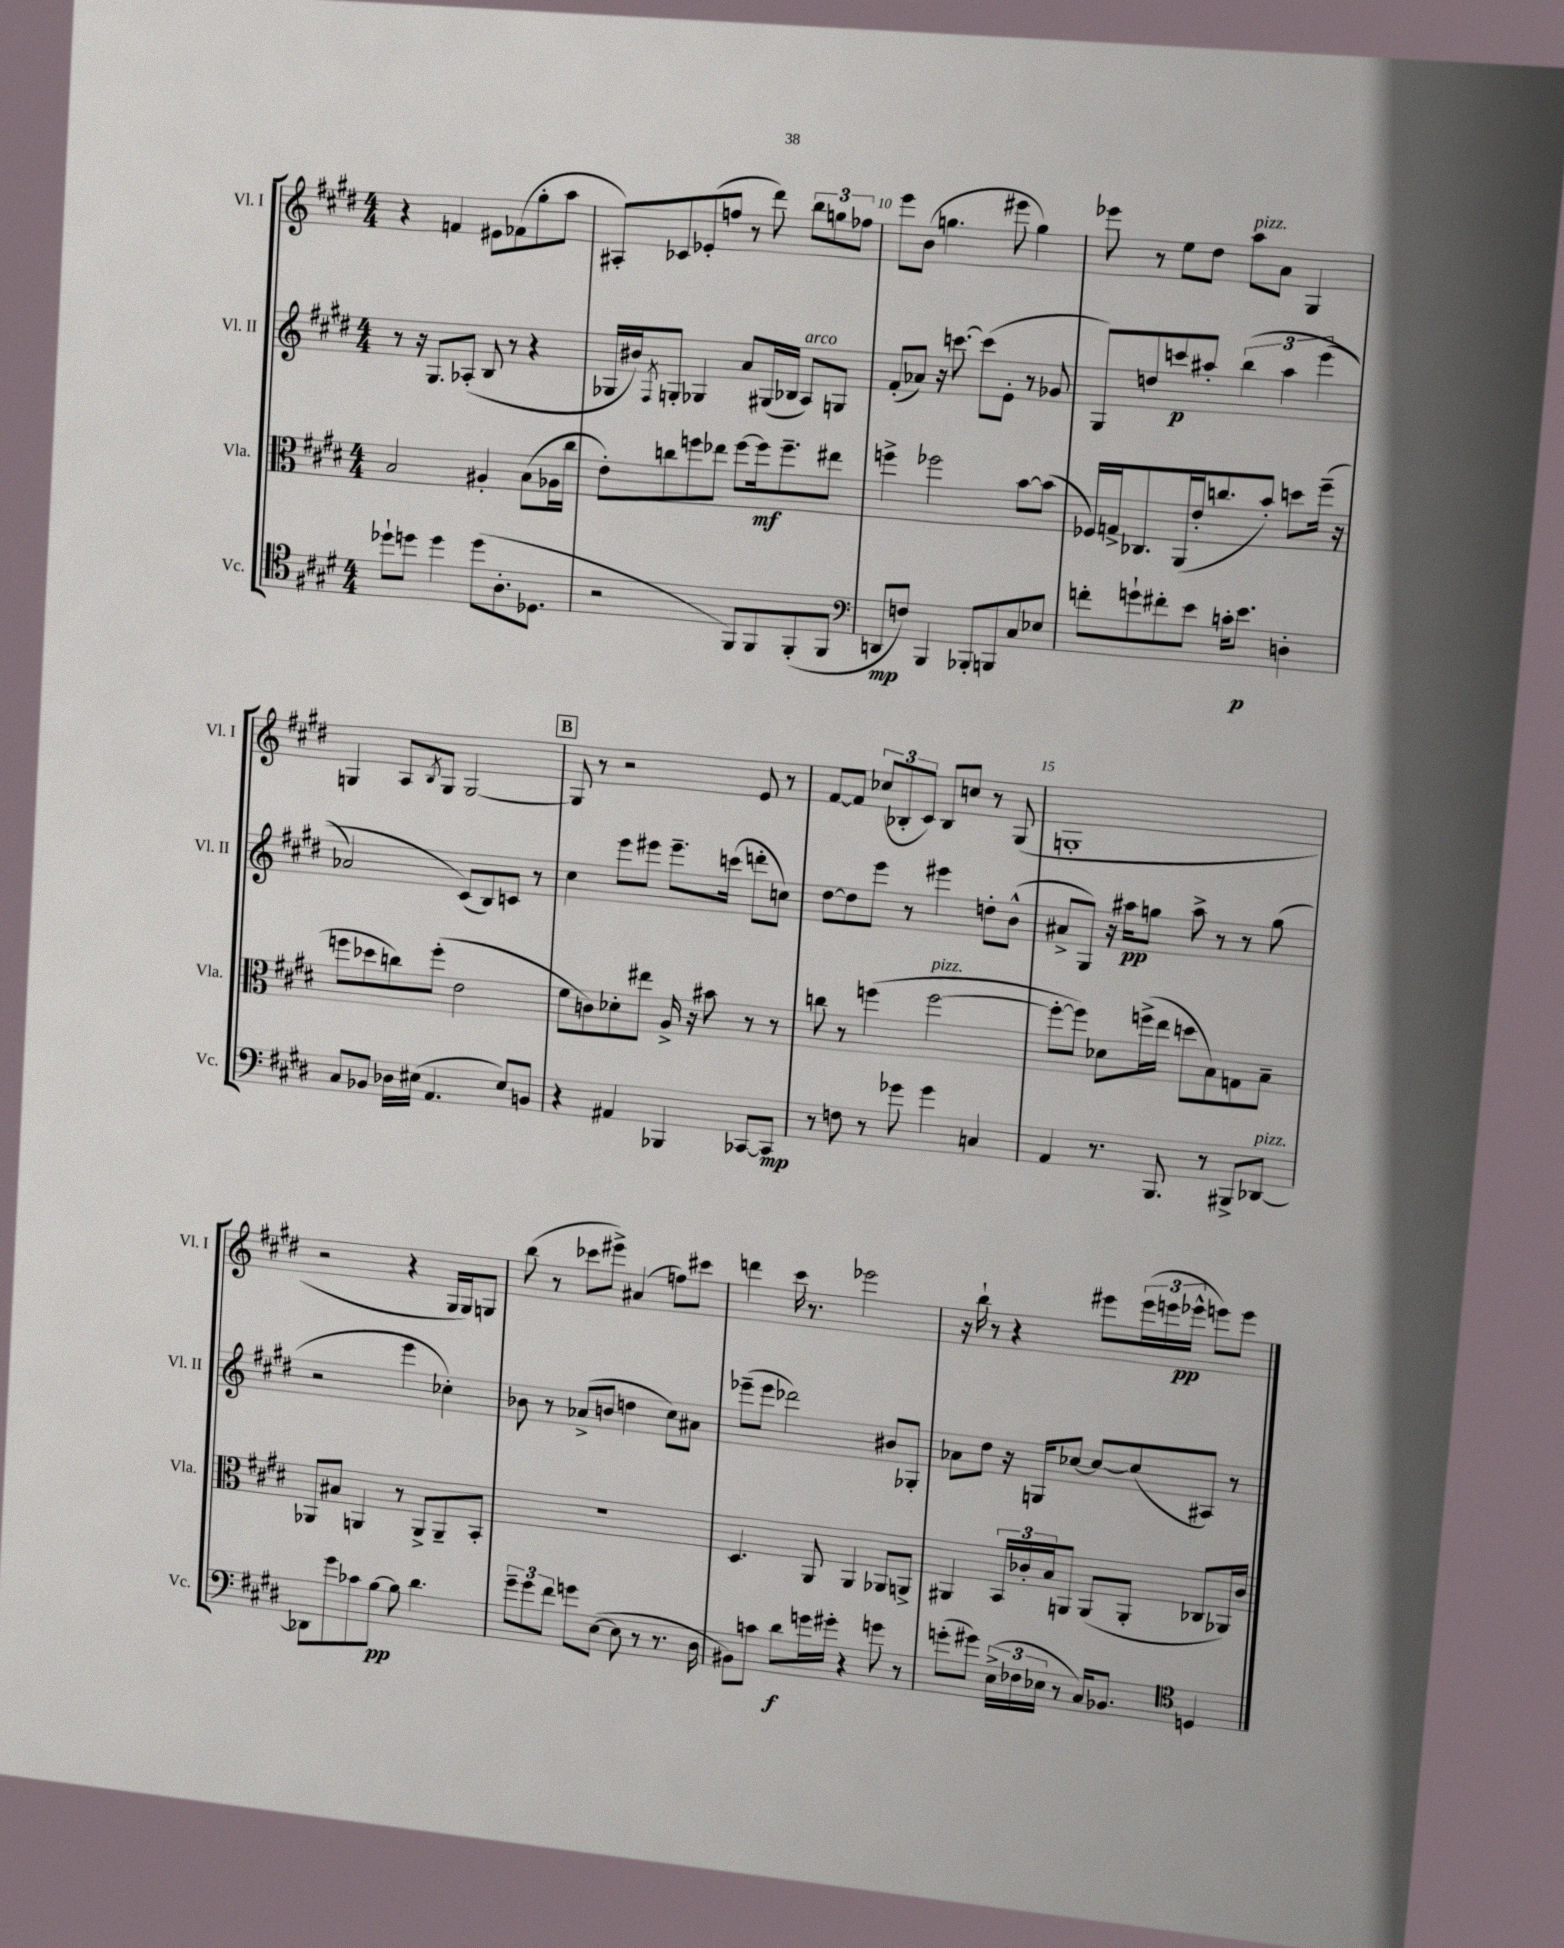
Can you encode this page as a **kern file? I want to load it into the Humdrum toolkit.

**kern	**kern	**kern	**kern
*staff4	*staff3	*staff2	*staff1
*clefC4	*clefC3	*clefG2	*clefG2
*k[f#c#g#d#]	*k[f#c#g#d#]	*k[f#c#g#d#]	*k[f#c#g#d#]
*M4/4	*M4/4	*M4/4	*M4/4
8dd-`	2B	8r	4r
8dd	.	16r	.
.	.	8.G#	.
4dd	.	.	4f
.	.	(8A-'	.
(8dd	4A#'	8B	8e#
8.A'	.	8r	(8f-
.	(8B	4r	8gg#'
8.D-	.	.	.
.	16A-	.	8aa
.	16cc#	.	.
=	=	=	=
2r	8e')	16G-	8A#')
.	.	16b#)	.
.	.	8qF#	.
.	8cc	8G'	8c-
.	8ff	4G-	(8e-'
.	8ee-	.	8ff
8FF#)	[8ff	8a	8r
8FF#	16ff]	(16G#	8ddd#)
.	8.ff~	16B-	.
(8FF#'	.	8A)	12bb
.	.	.	12gg
8FF#	8ee#	8G	.
.	.	.	12ff-
=	=	=	=
*clefF4	*	*	*
8DD	4ff^	(8f#'	8eee
8F)	.	8a-)	(8b
4BBB	2ff-	16r	4.gg
.	.	[8.ccc	.
8BBB-'	.	(8ccc]	.
8BBB	.	8e'	8eee#
8C#	[8b	8r	4gg)
8E-	(8b]	8g-	.
=	=	=	=
8f'	16F-)	8G#)	8eee-
.	16G^	.	.
8g`	8.C-	8dd	8r
8f#'	.	8ccc	8ee
.	(16AA	.	.
8e	16e'	8aa#'	8dd#
.	8.cc	.	.
16c'	.	&(6bb	8aa
8.e	.	.	.
.	8b')	.	8a
.	.	6aa#	.
4D'	8dd	.	4G#
.	.	(6eee	.
.	(16ff#~	.	.
.	16r	.	.
=	=	=	=
8C#	8ff	2a-)	4G
8BB-	8dd-	.	.
16D-	8cc)	.	8A
(16E#	.	.	.
.	.	.	8qB
4.AA	(8ff'	.	8G
.	2e	(8c#&)	[2G
.	.	8B)	.
8E#)	.	8c	.
8BB	.	8r	.
=	=	=	=
4r	8f#	4cc#	8G]
.	8c)	.	8r
4AA#	8d-'	8eee	2r
.	8ee#	8eee#	.
4BBB-	16A^	8.eee#~	.
.	16r	.	.
.	8b#	.	.
.	.	(16ccc	.
[8CC-	8r	8ddd'	8e
8CC-]	8r	8cc)	8r
=	=	=	=
8r	8cc	[8dd#	[8f#
8F	8r	8dd#]	8f#]
8r	(4ff	8eee	(12cc-
.	.	.	12B-'
8g-	.	8r	.
.	.	.	12c#)
4g-	[2ff	4eee#	8B-
.	.	.	8cc
4C	.	8dd'	8r
.	.	(8b^^	(8G#
=	=	=	=
4AA	8ff'_	8a#^	1G'
.	8ff])	8G#)	.
8.r	8d-	16r	.
.	.	16aa#	.
.	(16ff^	8gg	.
8.BBB	16ee	.	.
.	8dd	8aa#^	.
8r	8B)	8r	.
8BBB#^	8G	8r	.
[8DD-	8B~	(8gg	.
=	=	=	=
8DD-]	8AA-	2r	2r
8g#	8B#	.	.
8c-	4AA	.	.
[8B	.	.	.
8B]	8r	4eee	4r
4.d#	8AA^	.	.
.	8AA~	4cc-')	16G#
.	.	.	16G#)
.	8BB'	.	8G
=	=	=	=
12g#~	1r	8b-	(8bb
12g#	.	.	.
.	.	8r	8r
12f#	.	.	.
8g	.	(8a-^	8ccc-
([8E	.	8b	8eee#^)
8E]	.	4dd	(4a#
8r	.	.	.
8.r	.	8cc#)	8ff)
.	.	8a#	8ccc#
16D#	.	.	.
=	=	=	=
8BB#)	4.D#	(8eee-~	4ddd
8c	.	8eee-	.
8d#	.	2ddd-)	16ccc#
.	.	.	8.r
16g	8AA	.	.
16g#'	.	.	.
4r	4AA	.	2eee-
8g	8AA-	8b#	.
8r	8AA^	8G-'	.
=	=	=	=
(8g'	4AA#	8a-	16r
.	.	.	16bb`
8g#)	.	8dd#	8r
(24E^	24BB	16r	4r
24F-	24c-'	.	.
.	.	16G	.
24E-	24B	.	.
8r	8AA	[8cc-	.
16C#)	(8AA	8cc-_	8eee#
8.BB-	.	.	.
.	8AA'	(8cc-]	(24eee#
.	.	.	24eee
.	.	.	24eee-^^
*clefC4	*	*	*
4D	8C-	8A#)	8eee)
.	16AA-)	8r	8eee
.	16c-	.	.
==	==	==	==
*-	*-	*-	*-
